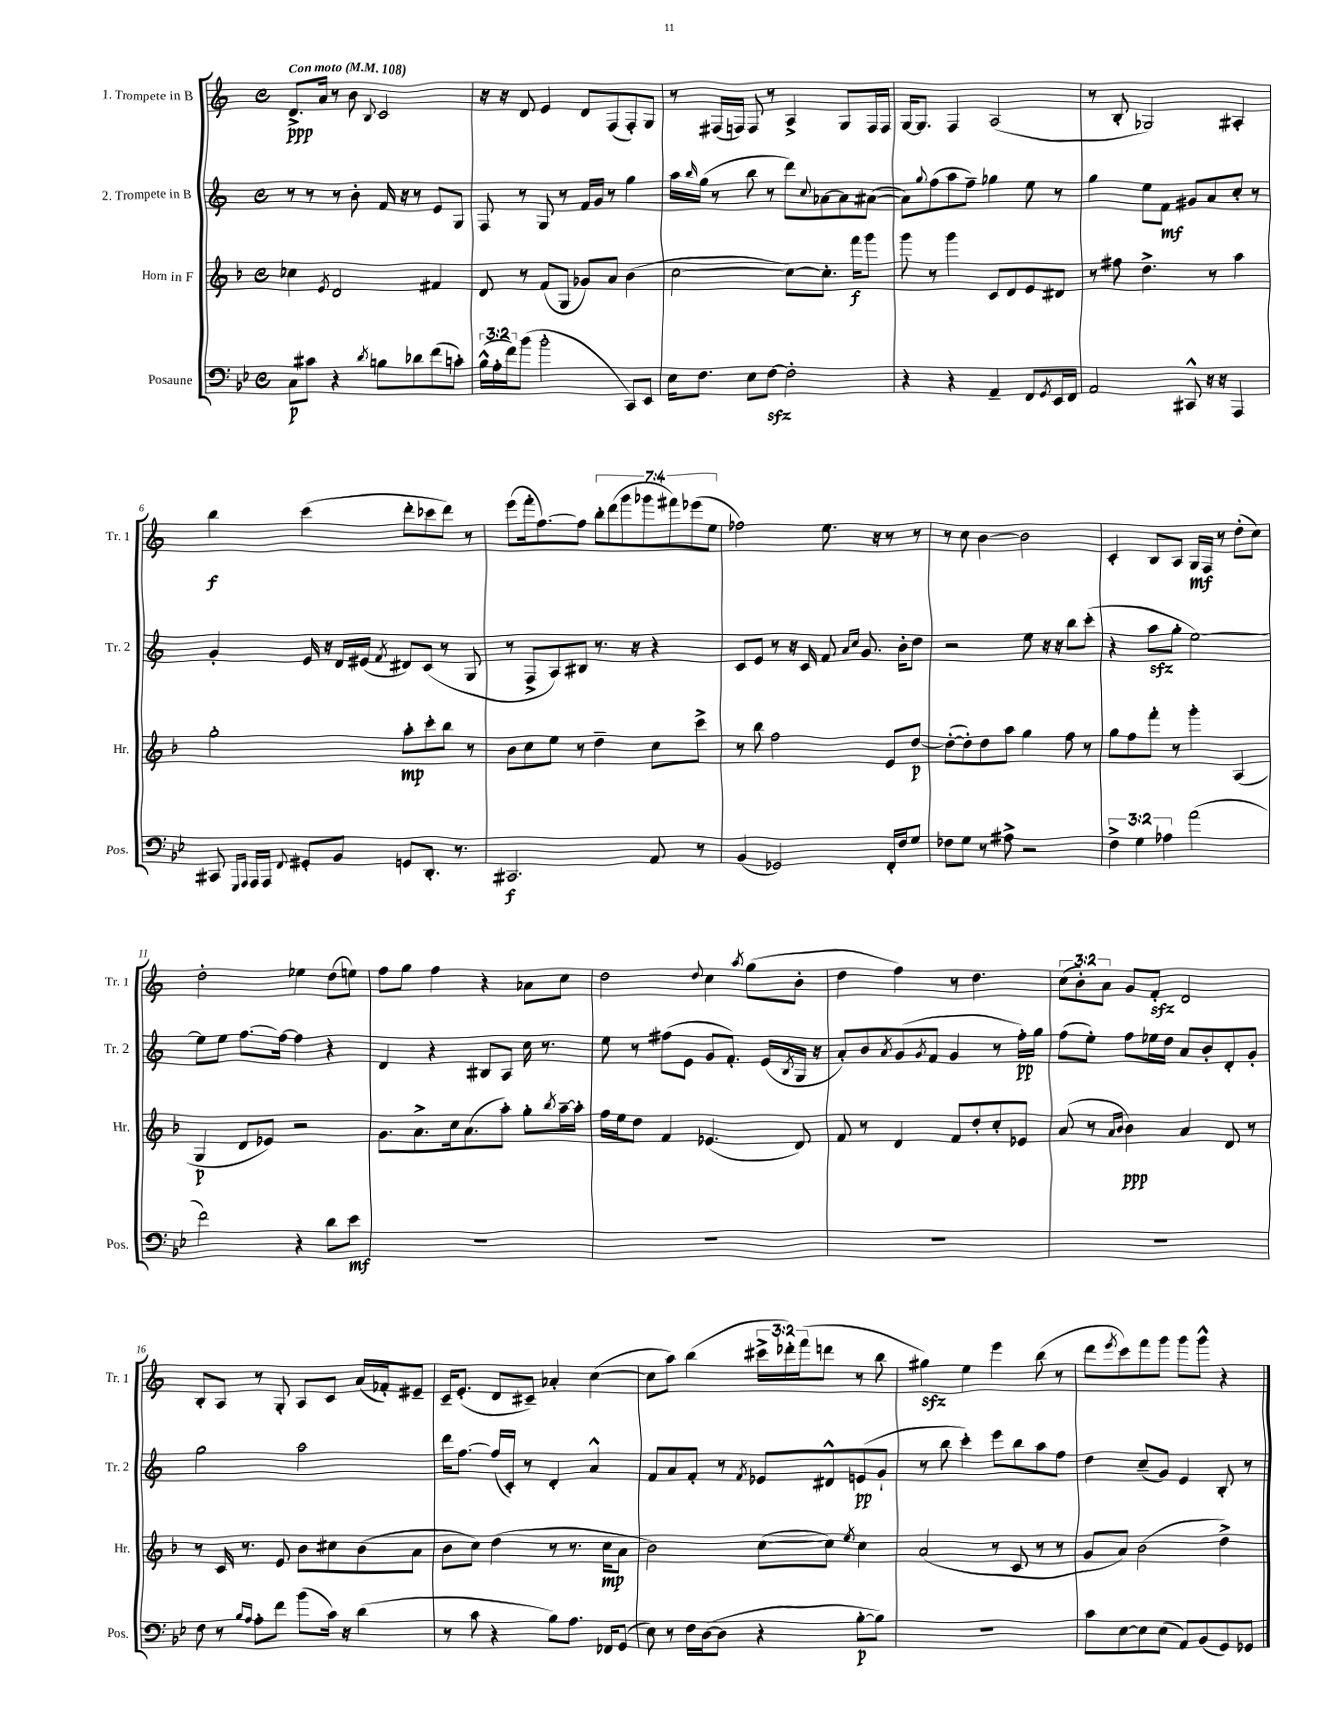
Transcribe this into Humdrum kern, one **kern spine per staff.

**kern	**dynam	**kern	**dynam	**kern	**dynam	**kern	**dynam
*part4	*part4	*part3	*part3	*part2	*part2	*part1	*part1
*staff4	*staff4	*staff3	*staff3	*staff2	*staff2	*staff1	*staff1
*I"Posaune	*	*I"Horn in F	*	*I"2. Trompete in B	*	*I"1. Trompete in B	*
*I'Pos.	*	*I'Hr.	*	*I'Tr. 2	*	*I'Tr. 1	*
*clefF4	*	*clefG2	*	*clefG2	*	*clefG2	*
*k[b-e-]	*	*k[b-]	*	*k[]	*	*k[]	*
*M4/4	*	*M4/4	*	*M4/4	*	*M4/4	*
*met(c)	*	*met(c)	*	*met(c)	*	*met(c)	*
*MM108	*	*MM108	*	*MM108	*	*MM108	*
=1	=1	=1	=1	=1	=1	=1	=1
!	!	!	!	!	!	!LO:TX:a:B:t=Con moto	!
8C\L	p	4cc-X\	.	8r	.	8.d^/L	ppp
8c#X\J	.	.	.	8r	.	.	.
.	.	.	.	.	.	16a/Jk	.
.	.	8qe/	.	.	.	.	.
4r	.	2d/	.	8r	.	8r	.
.	.	.	.	8b'\	.	8b\	.
8qd/	.	.	.	.	.	8qqB/	.
8Bn\L	.	.	.	16f/	.	2c/	.
.	.	.	.	16r	.	.	.
8d-X\	.	.	.	8r	.	.	.
(8f\	.	4f#X/	.	8e/L	.	.	.
8cn'\J)	.	.	.	8G/J	.	.	.
=2	=2	=2	=2	=2	=2	=2	=2
(24B-^^\LL	.	8d/	.	8F/	.	16r	.
24A'\	.	.	.	.	.	.	.
.	.	.	.	.	.	16r	.
24f\J)	.	.	.	.	.	.	.
(8b-\J	.	8r	.	8r	.	8d/	.
2b-'\	.	(8f/L	.	8G/	.	4e/	.
.	.	8G/J	.	8r	.	.	.
.	.	8g-X/L)	.	16f/LL	.	8d/L	.
.	.	.	.	16g/JJ	.	.	.
.	.	8a/J	.	8r	.	(8F/	.
8CC/L)	.	(4b-\	.	4gg\	.	8F'/)	.
8EE-/J	.	.	.	.	.	8G/J	.
=3	=3	=3	=3	=3	=3	=3	=3
16E-\KL	.	[2cc\	.	16aa\LL	.	8r	.
.	.	.	.	16qqbb/	.	.	.
8.F\J	.	.	.	(16gg\JJ	.	.	.
.	.	.	.	8r	.	(16F#X/LL	.
.	.	.	.	.	.	16Fn/JJ)	.
8E-\L	.	.	.	8bb\	.	8F/	.
[8Fzz\J	.	.	.	8r	.	8r	.
2F'\]	.	8cc\L_)	.	8ddd\L)	.	4A^/	.
.	.	.	.	8qqcc/	.	.	.
.	.	8.cc'\J]	.	[8a-X\	.	.	.
.	.	.	.	8a-\]	.	8G/L	.
.	.	16fff\KL	f	.	.	.	.
.	.	8ggg\J	.	([8a#X\J	.	16F/L	.
.	.	.	.	.	.	16F/JJ	.
=4	=4	=4	=4	=4	=4	=4	=4
4r	.	8ggg\	.	8a#\L])	.	[16G/KL	.
.	.	.	.	.	.	8.G/J]	.
.	.	.	.	8qqgg/	.	.	.
.	.	8r	.	(8ff\	.	.	.
4r	.	4ggg\	.	8aa\	.	4F/	.
.	.	.	.	8ff~\J)	.	.	.
4AA~/	.	8c/L	.	4gg-X\	.	(2A/	.
.	.	8d/	.	.	.	.	.
8FF/L	.	8e/	.	8ee\	.	.	.
8qGG/	.	.	.	.	.	.	.
16EE-/L	.	8d#X/J	.	8r	.	.	.
16FF/JJ	.	.	.	.	.	.	.
=5	=5	=5	=5	=5	=5	=5	=5
2AA/	.	8r	.	4gg\	.	8r	.
.	.	8ff#X\	.	.	.	8B'/	.
.	.	4.dd^\	.	8ee\L	.	2G-X/)	.
.	.	.	.	8f\J	mf	.	.
8CC#X^^/	.	.	.	8g#X/L	.	.	.
16r	.	8r	.	8a/	.	.	.
16r	.	.	.	.	.	.	.
4AAA/	.	4aa\	.	8cc'/J	.	4A#X'/	.
.	.	.	.	8r	.	.	.
!!LO:LB:g=z
=6	=6	=6	=6	=6	=6	=6	=6
8CC#X/	.	2gg'\	.	4g'/	.	4bb\	f
16qqGGG/LL	.	.	.	.	.	.	.
16qqAAA/JJ	.	.	.	.	.	.	.
16AAA/LL	.	.	.	.	.	.	.
16AAA/JJ	.	.	.	.	.	.	.
8qqFF/	.	.	.	.	.	.	.
8GG#X'/L	.	.	.	16e/	.	(4ccc\	.
.	.	.	.	16r	.	.	.
8BB-/J	.	.	.	16d/LL	.	.	.
.	.	.	.	(16e#X/JJ	.	.	.
.	.	.	.	8qf/	.	.	.
8GGn/L	.	8aa'\L	mp	8d#X/L)	.	8ddd'\L	.
8.DD'/J	.	8ccc'\	.	(8c/J	.	8ccc-X\	.
.	.	8bb-\J	.	8r	.	8ddd\J)	.
8.r	.	.	.	.	.	.	.
.	.	8r	.	8G/	.	8r	.
=7	=7	=7	=7	=7	=7	=7	=7
2.CC#X/	f	8b-\L	.	8r	.	(8eee\L	.
.	.	8cc\	.	8F^/L	.	16fff'\k	.
.	.	.	.	.	.	[8.ff\)	.
.	.	8ee\J	.	8A/)	.	.	.
.	.	8r	.	8B#X/J	.	8ff\J]	.
.	.	4dd~\	.	8.r	.	14bb'\L	.
.	.	.	.	.	.	(14ddd\	.
.	.	.	.	.	.	14ggg\	.
.	.	.	.	16r	.	.	.
.	.	.	.	.	.	14ggg-X\	.
8AA/	.	8cc\L	.	4r	.	.	.
.	.	.	.	.	.	14fff#X\)	.
.	.	.	.	.	.	(14eee-X\	.
8r	.	8ccc^\J	.	.	.	.	.
.	.	.	.	.	.	14ee\J	.
=8	=8	=8	=8	=8	=8	=8	=8
(4BB-/	.	8r	.	8c/L	.	2ff-X\)	.
.	.	8bb-\	.	8e/J	.	.	.
2GG-X/)	.	2ff\	.	8r	.	.	.
.	.	.	.	16r	.	.	.
.	.	.	.	16c/	.	.	.
.	.	.	.	8f/	.	8.ee\	.
.	.	.	.	16qqa/LL	.	.	.
.	.	.	.	16qqcc/JJ	.	.	.
.	.	.	.	8.g/	.	.	.
.	.	.	.	.	.	16r	.
16FF'/LL	.	8e/L	.	.	.	8r	.
16F/J	.	.	.	16b'\KL	.	.	.
8G/J	.	[8dd/J	p	8dd\J	.	8r	.
=9	=9	=9	=9	=9	=9	=9	=9
8F-X\L	.	(8dd'\L_	.	2r	.	8r	.
8G\J	.	8dd'\])	.	.	.	8cc\	.
8r	.	8dd\	.	.	.	[4b\	.
8A#X^\	.	8aa\J	.	.	.	.	.
2r	.	4gg\	.	8ee\	.	2b\]	.
.	.	.	.	16r	.	.	.
.	.	.	.	16r	.	.	.
.	.	8ff\	.	8bb\L	.	.	.
.	.	8r	.	(8ccc'\J	.	.	.
=10	=10	=10	=10	=10	=10	=10	=10
6F^\	.	8gg\L	.	4r	.	4c'/	.
.	.	8ff\	.	.	.	.	.
6G\	.	.	.	.	.	.	.
.	.	8fff'\J	.	8aazz\L	.	8B/L	.
6A-X\	.	.	.	.	.	.	.
.	.	8r	.	8gg'\J	.	8A/J	.
(2a\	.	4ggg'\	.	[2ee\)	.	16G/LL	mf
.	.	.	.	.	.	16F/JJ	.
.	.	.	.	.	.	8r	.
.	.	(4A/	.	.	.	(8dd'\L	.
.	.	.	.	.	.	8cc\J)	.
!!LO:LB:g=z
=11	=11	=11	=11	=11	=11	=11	=11
2f\)	.	4G/	p	8ee\L]	.	2dd'\	.
.	.	.	.	8ee\J	.	.	.
.	.	8d/L	.	[8.ff\L	.	.	.
.	.	8e-X/J)	.	.	.	.	.
.	.	.	.	16ff\Jk_	.	.	.
4r	.	2r	.	4ff\]	.	4ee-X\	.
8d\L	.	.	.	4r	.	(8dd\L	.
8e-\J	mf	.	.	.	.	8een\J)	.
=12	=12	=12	=12	=12	=12	=12	=12
1r	.	8.g\L	.	4d/	.	8ff\L	.
.	.	.	.	.	.	8gg\J	.
.	.	8.a^\	.	.	.	.	.
.	.	.	.	4r	.	4ff\	.
.	.	16cc\k	.	.	.	.	.
.	.	(8.a\	.	.	.	.	.
.	.	.	.	8B#X/L	.	4r	.
.	.	8aa'\J)	.	8A/J	.	.	.
.	.	8gg'\L	.	16cc\	.	8a-X\L	.
.	.	.	.	8.r	.	.	.
.	.	8qbb-/	.	.	.	.	.
.	.	[16aa~\L	.	.	.	8cc\J	.
.	.	16aa'\JJ]	.	.	.	.	.
=13	=13	=13	=13	=13	=13	=13	=13
1r	.	16ff\LL	.	8ee\	.	2dd\	.
.	.	16ee\J	.	.	.	.	.
.	.	8dd\J	.	8r	.	.	.
.	.	4f/	.	(8ff#X\L	.	.	.
.	.	.	.	8e\J	.	.	.
.	.	.	.	.	.	8qqdd/	.
.	.	(4.e-X/	.	8g/L	.	4cc\	.
.	.	.	.	8.f'/J)	.	.	.
.	.	.	.	.	.	8qaa/	.
.	.	.	.	.	.	(8gg\L	.
.	.	.	.	(16e/LL	.	.	.
.	.	.	.	8qB/	.	.	.
.	.	8d/)	.	16G/JJ	.	8b'\J	.
.	.	.	.	16r	.	.	.
=14	=14	=14	=14	=14	=14	=14	=14
1r	.	8f/	.	8a'/L)	.	4dd\	.
.	.	8r	.	8b/	.	.	.
.	.	.	.	8qa/	.	.	.
.	.	4d/	.	(8g/	.	4ff\)	.
.	.	.	.	8qg/	.	.	.
.	.	.	.	8f/J	.	.	.
.	.	8f/L	.	4g/	.	8r	.
.	.	8dd'/	.	.	.	4.dd\	.
.	.	8cc'/	.	8r	.	.	.
.	.	8e-X/J	.	16ff'\LL)	pp	.	.
.	.	.	.	16gg\JJ	.	.	.
=15	=15	=15	=15	=15	=15	=15	=15
1r	.	(8a/	.	(8ff\L	.	(12cc\L	.
.	.	.	.	.	.	12b'\)	.
.	.	8r	.	8ee'\J)	.	.	.
.	.	.	.	.	.	12a\J	.
.	.	16qqa/LL	.	.	.	.	.
.	.	16qqb-/JJ	.	.	.	.	.
.	.	4b-\)	ppp	8ff\L	.	8g/L	.
.	.	.	.	16ee-X\L	.	8fzz'/J	.
.	.	.	.	16dd\JJ	.	.	.
.	.	4a/	.	8a/L	.	2d/	.
.	.	.	.	8b'/	.	.	.
.	.	8d/	.	8d'/	.	.	.
.	.	8r	.	8g'/J	.	.	.
!!LO:LB:g=z
=16	=16	=16	=16	=16	=16	=16	=16
8F\	.	8r	.	2gg\	.	8B'/L	.
8r	.	16c/	.	.	.	8A/J	.
.	.	8.r	.	.	.	.	.
16qqB-/LL	.	.	.	.	.	.	.
16qqA/JJ	.	.	.	.	.	.	.
8A'\L	.	.	.	.	.	8r	.
8f\J	.	8e/	.	.	.	8G'/	.
(8b-\L	.	8b-\L	.	2aa\	.	8A/L	.
16c\Jk)	.	8cc#X\	.	.	.	8c/J	.
16r	.	.	.	.	.	.	.
(4d\	.	(8b-\	.	.	.	(16a/LL	.
.	.	.	.	.	.	16f-X'/J)	.
.	.	8a\J	.	.	.	8e#X~/J	.
=17	=17	=17	=17	=17	=17	=17	=17
8r	.	8b-\L	.	16ddd\KL	.	16c~/KL	.
.	.	.	.	[8.ff\J	.	(8.e'/J	.
8c\	.	8cc\J)	.	.	.	.	.
4r	.	(4dd\	.	(16ff/LL]	.	8d/L	.
.	.	.	.	16c'/JJ)	.	.	.
.	.	.	.	8r	.	8c#X~/J)	.
8B-\L)	.	8r	.	4d'/	.	4a-X'/	.
8.A\J	.	8.r	.	.	.	.	.
.	.	.	.	4a^^/	.	([4cc\	.
16FF-X/KL	.	16cc\KL	mp	.	.	.	.
(8GG/J	.	8a\J	.	.	.	.	.
=18	=18	=18	=18	=18	=18	=18	=18
8E-\)	.	2b-\)	.	8f/L	.	8cc\L]	.
8r	.	.	.	8a/	.	8aa\J)	.
16F\LL	.	.	.	8f'/J	.	(4bb\	.
([16D\J	.	.	.	.	.	.	.
8D\J]	.	.	.	8r	.	.	.
.	.	.	.	8qf/	.	.	.
4r	.	([8cc\L	.	8e-X/L	.	24ccc#X^\LL	.
.	.	.	.	.	.	24ddd-X'\)	.
.	.	.	.	.	.	(24fff\J	.
.	.	8cc\J])	.	8d#X^^/	.	8dddn\J	.
.	.	8qee/	.	.	.	.	.
[8B-'\L	p	4cc\	.	(8en/	pp	8r	.
8B-\J])	.	.	.	8g`/J	.	8bb\	.
=19	=19	=19	=19	=19	=19	=19	=19
1r	.	(2a/	.	8r	.	4gg#Xzz\)	.
.	.	.	.	8bb\	.	.	.
.	.	.	.	4ccc'\)	.	4ee\	.
.	.	8r	.	8eee\L	.	4eee\	.
.	.	8c/	.	8bb\	.	.	.
.	.	8r	.	8aa\	.	(8bb\	.
.	.	8r	.	8ff\J	.	8r	.
=20	=20	=20	=20	=20	=20	=20	=20
8c\L	.	8g/L	.	4dd\	.	8ddd\L	.
.	.	.	.	.	.	8qeee/	.
[8E-\	.	8a/J)	.	.	.	8ccc\)	.
8E-\]	.	(2b-\	.	(8cc~/L	.	8fff\	.
(8E-\J	.	.	.	8g/J)	.	8ggg\J	.
8AA/L)	.	.	.	4e/	.	8ggg\L	.
(8BB-/	.	.	.	.	.	8ggg^^\J	.
8GG/)	.	4dd^\)	.	8B'/	.	4r	.
8GG-X/J	.	.	.	8r	.	.	.
==	==	==	==	==	==	==	==
*-	*-	*-	*-	*-	*-	*-	*-
